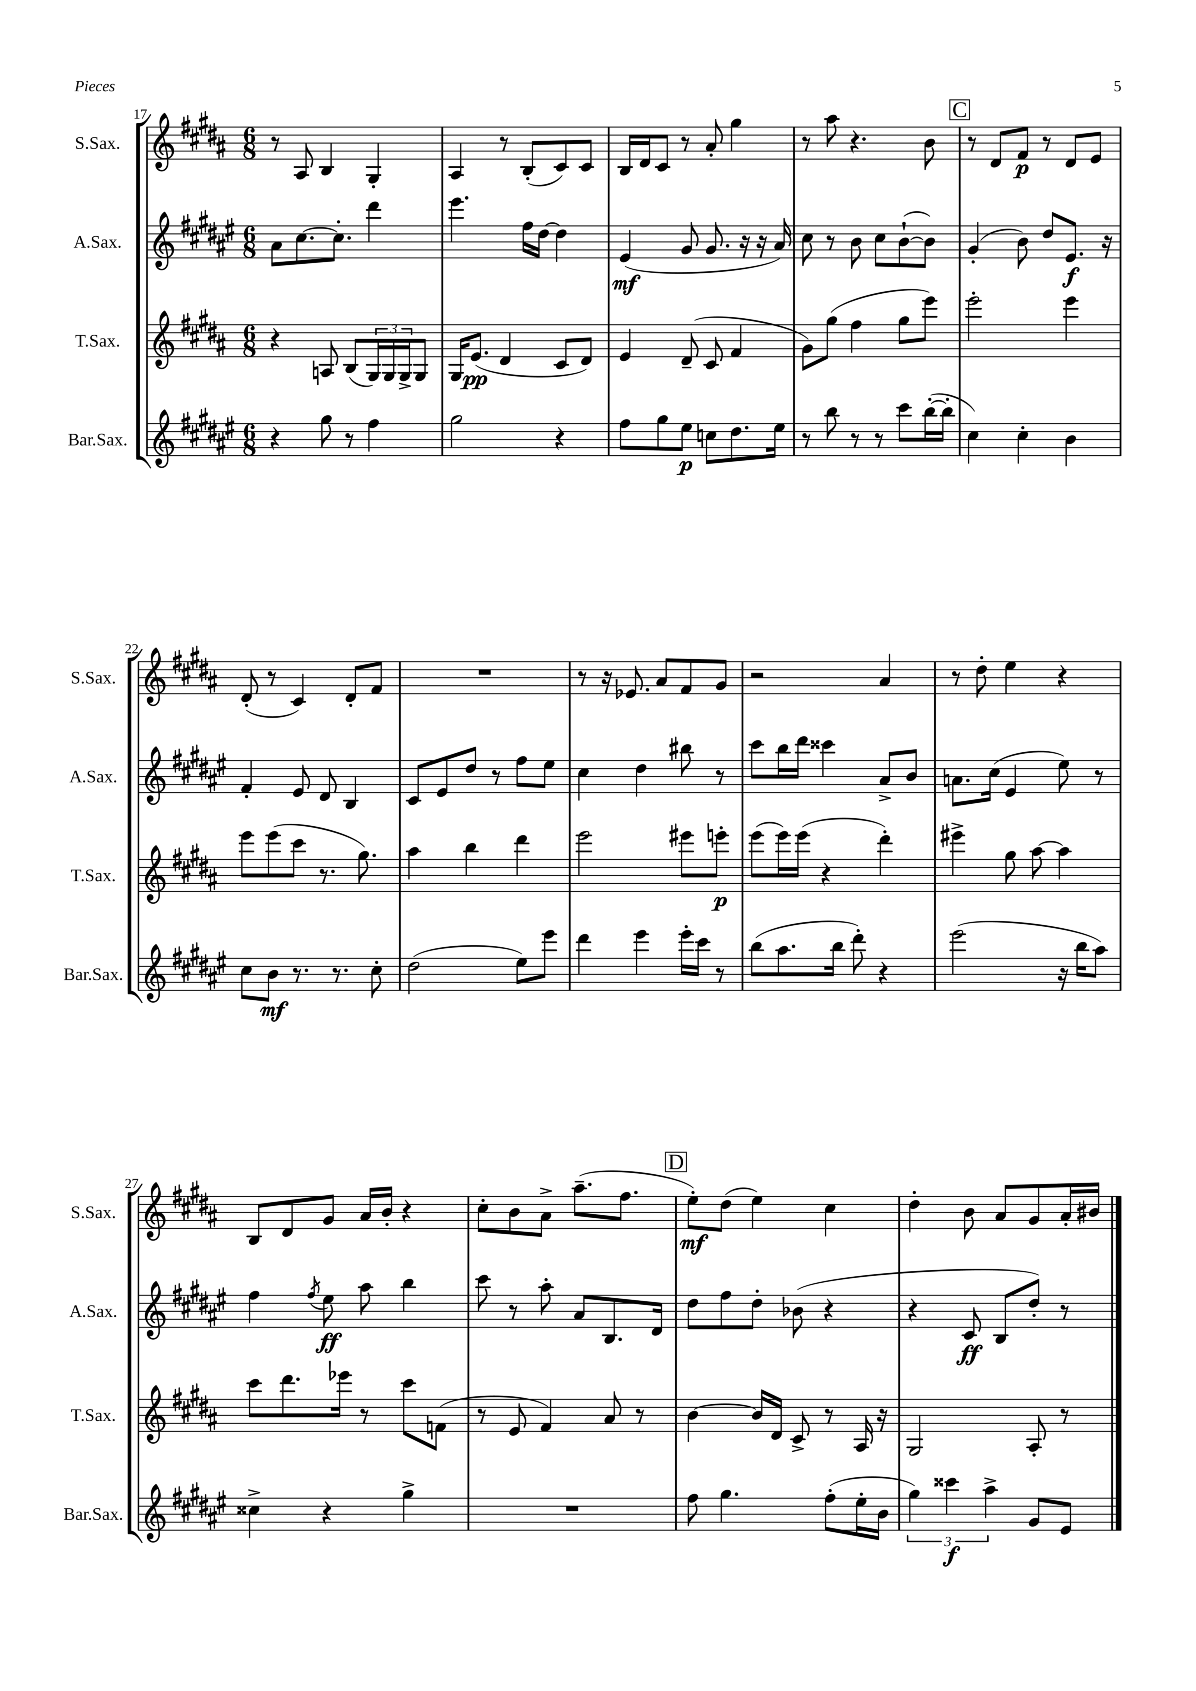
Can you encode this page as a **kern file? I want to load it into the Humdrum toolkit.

**kern	**dynam	**kern	**dynam	**kern	**dynam	**kern	**dynam
*part4	*part4	*part3	*part3	*part2	*part2	*part1	*part1
*staff4	*staff4	*staff3	*staff3	*staff2	*staff2	*staff1	*staff1
*I"Bar.Sax.	*	*I"T.Sax.	*	*I"A.Sax.	*	*I"S.Sax.	*
*I'Bar.Sax.	*	*I'T.Sax.	*	*I'A.Sax.	*	*I'S.Sax.	*
*clefG2	*	*clefG2	*	*clefG2	*	*clefG2	*
*k[f#c#g#d#a#e#]	*	*k[f#c#g#d#a#]	*	*k[f#c#g#d#a#e#]	*	*k[f#c#g#d#a#]	*
*M6/8	*	*M6/8	*	*M6/8	*	*M6/8	*
=17	=17	=17	=17	=17	=17	=17	=17
4r	.	4r	.	8a#\L	.	8r	.
.	.	.	.	[8.cc#\	.	8A#/	.
8gg#\	.	8An/	.	.	.	4B/	.
.	.	.	.	8.cc#'\J]	.	.	.
8r	.	(8B/L	.	.	.	.	.
4ff#\	.	24G#/L)	.	4ddd#\	.	4G#'/	.
.	.	24G#/	.	.	.	.	.
.	.	24G#^/J	.	.	.	.	.
.	.	8G#/J	.	.	.	.	.
=18	=18	=18	=18	=18	=18	=18	=18
2gg#\	.	16G#/KL	.	4.eee#\	.	4A#/	.
.	.	(8.e/J	pp	.	.	.	.
.	.	4d#/	.	.	.	8r	.
.	.	.	.	16ff#\LL	.	(8B'/L	.
.	.	.	.	[16dd#\JJ	.	.	.
4r	.	8c#/L	.	4dd#\]	.	8c#/)	.
.	.	8d#/J)	.	.	.	8c#/J	.
=19	=19	=19	=19	=19	=19	=19	=19
8ff#\L	.	4e/	.	(4e#/	mf	16B/LL	.
.	.	.	.	.	.	16d#/J	.
8gg#\	.	.	.	.	.	8c#/J	.
8ee#\J	p	(8d#~/	.	8g#/	.	8r	.
8ccn\L	.	8c#/	.	8.g#/	.	8a#'/	.
8.dd#\	.	4f#/	.	.	.	4gg#\	.
.	.	.	.	16r	.	.	.
.	.	.	.	16r	.	.	.
16ee#\Jk	.	.	.	16a#/)	.	.	.
=20	=20	=20	=20	=20	=20	=20	=20
8r	.	8g#\L)	.	8cc#\	.	8r	.
8bb\	.	(8gg#\J	.	8r	.	8aa#\	.
8r	.	4ff#\	.	8b\	.	4.r	.
8r	.	.	.	8cc#\L	.	.	.
8ccc#\L	.	8gg#\L	.	([8b`\	.	.	.
([16bb'\L	.	8eee\J)	.	8b\J])	.	8b\	.
16bb'\JJ]	.	.	.	.	.	.	.
!!LO:REH:place=s1:t=C
=21	=21	=21	=21	=21	=21	=21	=21
4cc#\)	.	2eee'\	.	(4g#'/	.	8r	.
.	.	.	.	.	.	8d#/L	.
4cc#'\	.	.	.	8b\)	.	8f#/J	p
.	.	.	.	8dd#/L	.	8r	.
4b\	.	4eee\	.	8.e#/J	f	8d#/L	.
.	.	.	.	.	.	8e/J	.
.	.	.	.	16r	.	.	.
!!LO:LB:g=z
=22	=22	=22	=22	=22	=22	=22	=22
8cc#\L	.	8eee\L	.	4f#'/	.	(8d#'/	.
8b\J	mf	(8eee\	.	.	.	8r	.
8.r	.	8ccc#\J	.	8e#/	.	4c#/)	.
.	.	8.r	.	8d#/	.	.	.
8.r	.	.	.	.	.	.	.
.	.	.	.	4B/	.	8d#'/L	.
.	.	8.gg#\)	.	.	.	.	.
8cc#'\	.	.	.	.	.	8f#/J	.
=23	=23	=23	=23	=23	=23	=23	=23
(2dd#\	.	4aa#\	.	8c#/L	.	2.r	.
.	.	.	.	8e#/	.	.	.
.	.	4bb\	.	8dd#/J	.	.	.
.	.	.	.	8r	.	.	.
8ee#\L)	.	4ddd#\	.	8ff#\L	.	.	.
8eee#\J	.	.	.	8ee#\J	.	.	.
=24	=24	=24	=24	=24	=24	=24	=24
4ddd#\	.	2eee\	.	4cc#\	.	8r	.
.	.	.	.	.	.	16r	.
.	.	.	.	.	.	8.e-X/	.
4eee#\	.	.	.	4dd#\	.	.	.
.	.	.	.	.	.	8a#/L	.
16eee#'\LL	.	8eee#X\L	.	8bb#X\	.	8f#/	.
16ccc#\JJ	.	.	.	.	.	.	.
8r	.	8eeen'\J	p	8r	.	8g#/J	.
=25	=25	=25	=25	=25	=25	=25	=25
(8bb\L	.	(8eee\L	.	8ccc#\L	.	2r	.
8.aa#\	.	16eee\L)	.	16bb\L	.	.	.
.	.	(16eee\JJ	.	16ddd#\JJ	.	.	.
.	.	4r	.	4ccc##X\	.	.	.
16bb\Jk	.	.	.	.	.	.	.
8ddd#'\)	.	.	.	.	.	.	.
4r	.	4ddd#'\)	.	8a#^/L	.	4a#/	.
.	.	.	.	8b/J	.	.	.
=26	=26	=26	=26	=26	=26	=26	=26
(2eee#\	.	4eee#X^\	.	8.an\L	.	8r	.
.	.	.	.	.	.	8dd#'\	.
.	.	.	.	(16cc#\Jk	.	.	.
.	.	8gg#\	.	4e#/	.	4ee\	.
.	.	[8aa#\	.	.	.	.	.
16r	.	4aa#\]	.	8ee#\)	.	4r	.
16bb\KL	.	.	.	.	.	.	.
8aa#\J)	.	.	.	8r	.	.	.
!!LO:LB:g=z
=27	=27	=27	=27	=27	=27	=27	=27
4cc##X^\	.	8ccc#\L	.	4ff#\	.	8B/L	.
.	.	8.ddd#\	.	.	.	8d#/	.
.	.	.	.	8qff#/	.	.	.
4r	.	.	.	8ee#\	ff	8g#/J	.
.	.	16eee-X\Jk	.	.	.	.	.
.	.	8r	.	8aa#\	.	16a#/LL	.
.	.	.	.	.	.	16b'/JJ	.
4gg#^\	.	8ccc#\L	.	4bb\	.	4r	.
.	.	(8fn\J	.	.	.	.	.
=28	=28	=28	=28	=28	=28	=28	=28
2.r	.	8r	.	8ccc#\	.	8cc#'\L	.
.	.	8e/	.	8r	.	8b\	.
.	.	4f#/)	.	8aa#'\	.	8a#^\J	.
.	.	.	.	8a#/L	.	(8.aa#~\L	.
.	.	8a#/	.	8.B/	.	.	.
.	.	.	.	.	.	8.ff#\J	.
.	.	8r	.	.	.	.	.
.	.	.	.	16d#/Jk	.	.	.
!!LO:REH:place=s1:t=D
=29	=29	=29	=29	=29	=29	=29	=29
8ff#\	.	[4b\	.	8dd#\L	.	8ee'\L)	mf
4.gg#\	.	.	.	8ff#\	.	(8dd#\J	.
.	.	16b/LL]	.	8dd#'\J	.	4ee\)	.
.	.	16d#/JJ	.	.	.	.	.
.	.	8c#^/	.	(8b-X\	.	.	.
(8ff#'\L	.	8r	.	4r	.	4cc#\	.
16ee#'\L	.	16A#/	.	.	.	.	.
16b\JJ	.	16r	.	.	.	.	.
=30	=30	=30	=30	=30	=30	=30	=30
6gg#\)	.	2G#/	.	4r	.	4dd#'\	.
6ccc##X\	f	.	.	.	.	.	.
.	.	.	.	8c#/	ff	8b\	.
6aa#^\	.	.	.	.	.	.	.
.	.	.	.	8B/L	.	8a#/L	.
8g#/L	.	8A#'/	.	8dd#'/J)	.	8g#/	.
8e#/J	.	8r	.	8r	.	16a#'/L	.
.	.	.	.	.	.	16b#X/JJ	.
==	==	==	==	==	==	==	==
*-	*-	*-	*-	*-	*-	*-	*-
